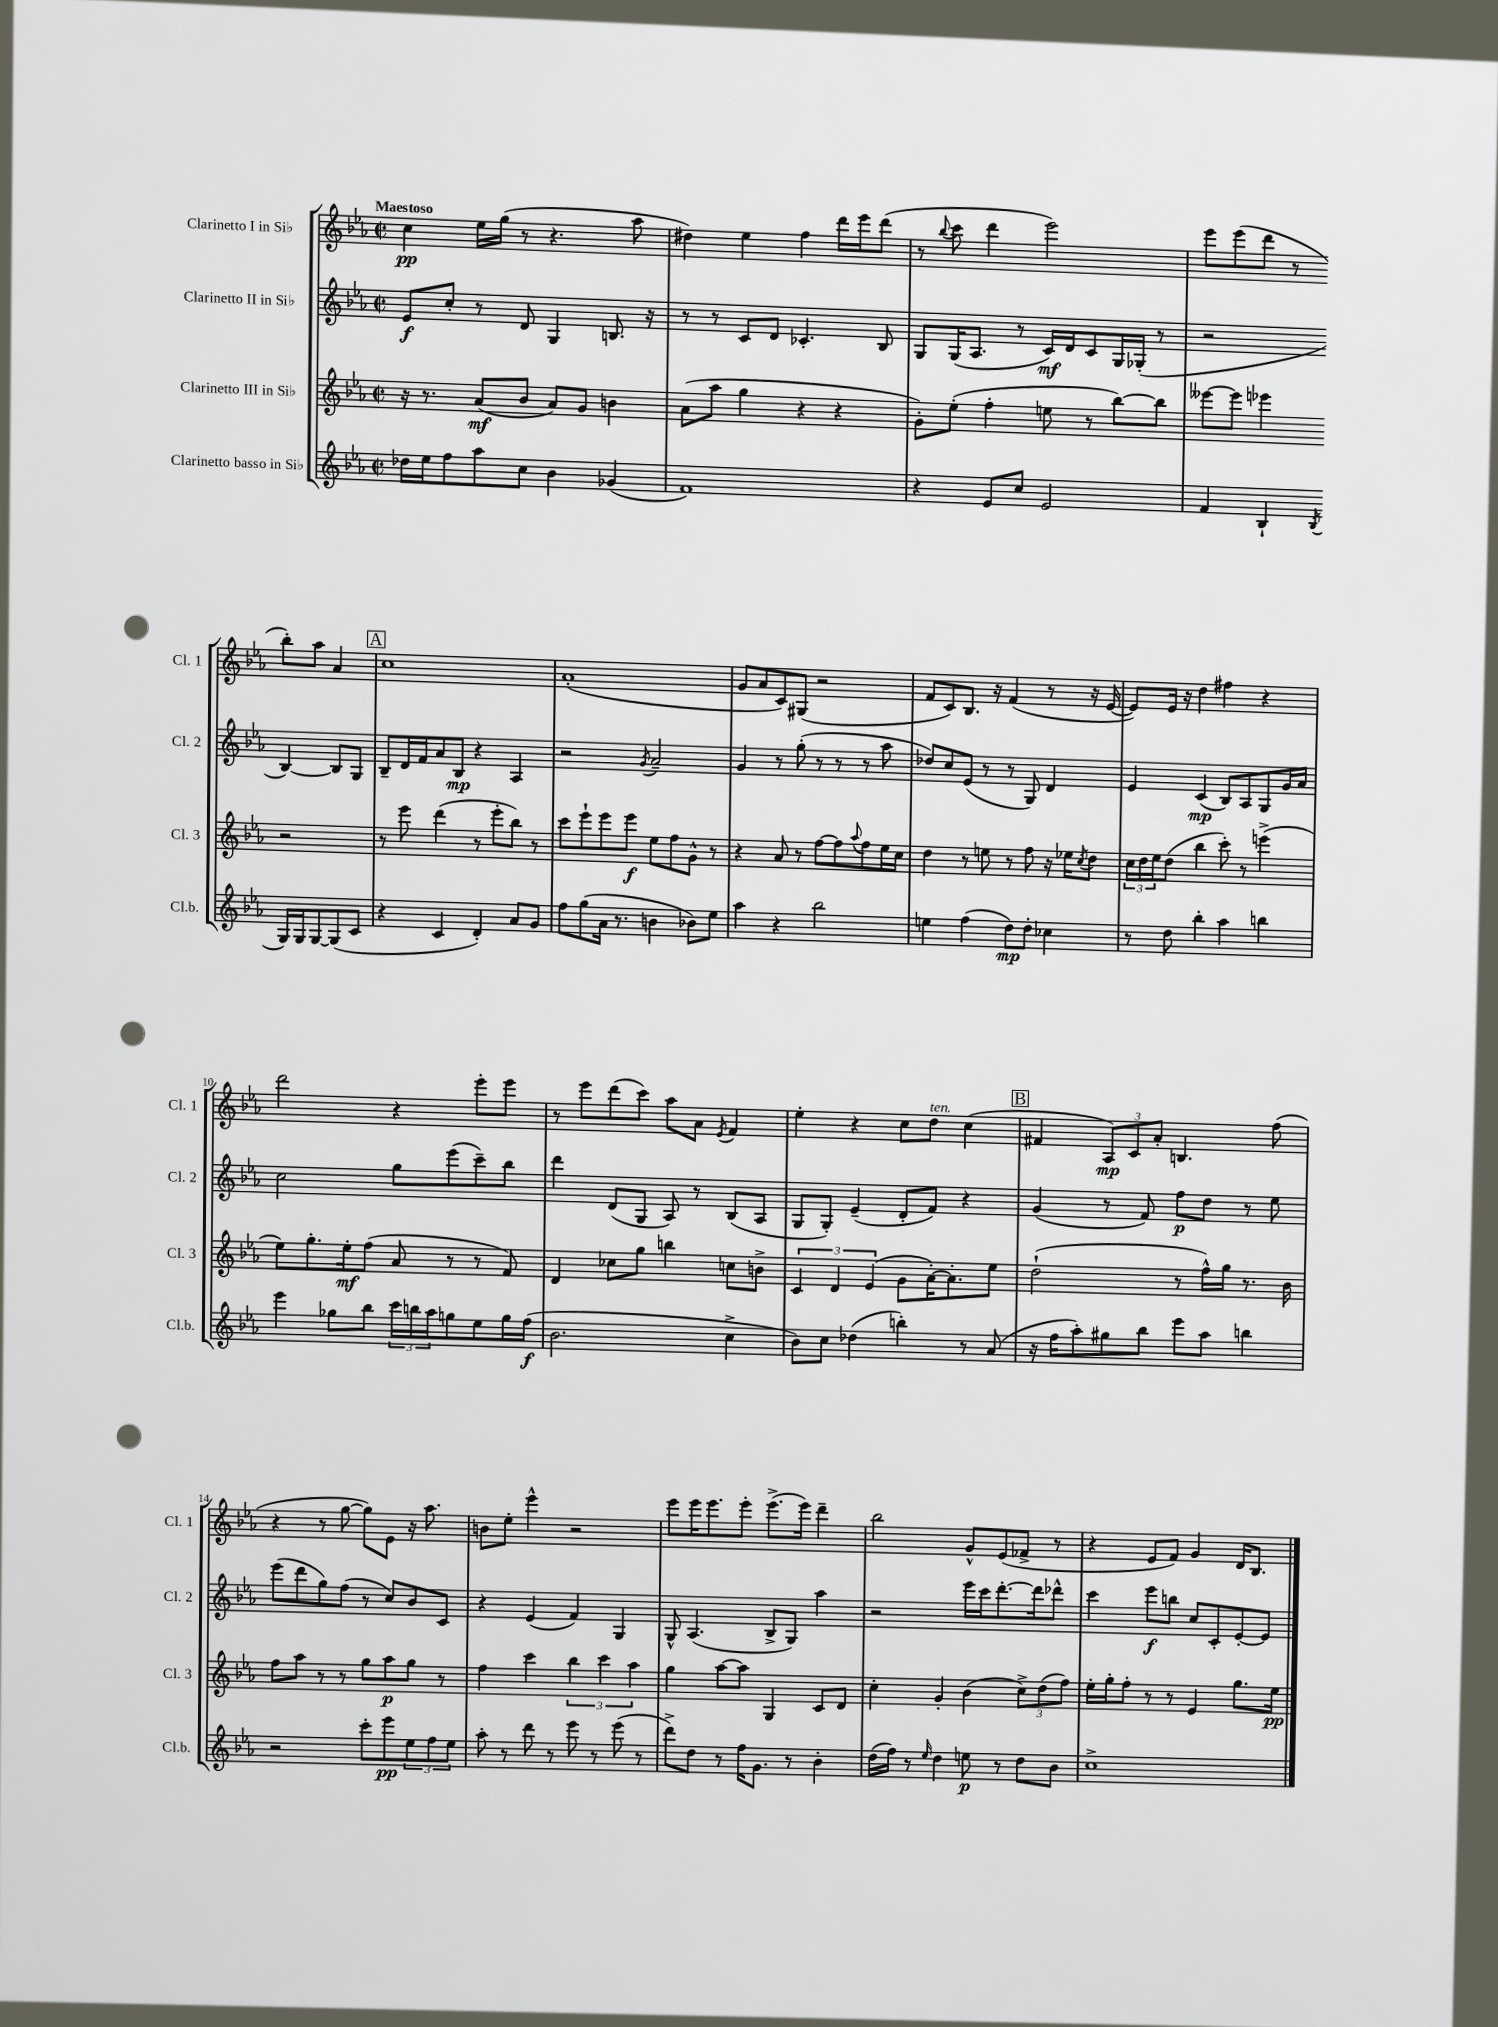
<<
\new StaffGroup <<
\new Staff = "s0" \with { instrumentName = "Clarinetto I in Sib" shortInstrumentName = "Cl. 1" } {
    \clef treble \key ees \major \defaultTimeSignature \time 2/2 \tempo "Maestoso"
    c''4\pp ees''16 g''16( r8 r4. aes''8 |
    dis''4) ees''4 f''4 d'''16 ees'''16 d'''8( |
    r8 \appoggiatura { bes''8 } c'''8 d'''4 ees'''2) |
    ees'''8 ees'''8( d'''8 r8 bes''8-.) aes''8 aes'4 |
    \mark \markup { \box "A" } c''1 |
    aes'1-.( |
    g'8 aes'8 c'8) gis8( r2 |
    f'8 c'8) bes8. r16 f'4( r8 r16 ees'16~ |
    ees'8) ees'16 r16 d''4 fis''4 r4 |
    d'''2 r4 ees'''8-. ees'''8 |
    r8 ees'''8 d'''8( c'''8) aes''8 aes'8 \acciaccatura { ees'8 } f'4 |
    ees''4-. r4 c''8 d''8^\markup { \italic "ten." } c''4( |
    \mark \markup { \box "B" } fis'4 \tuplet 3/2 { aes8\mp) c'8 aes'8-. } b4. f''8( |
    r4 r8 g''8~ g''8) ees'8 r16 aes''8. |
    b'8 ees''8-. ees'''4-^ r2 |
    ees'''8 ees'''16 ees'''8. ees'''8-. ees'''8.->( ees'''16) d'''4-- |
    bes''2 g'8-^ ees'8( fes'8-> r8 |
    r4 ees'8 f'8) g'4 d'16 bes8. \bar "|." |
}
\new Staff = "s1" \with { instrumentName = "Clarinetto II in Sib" shortInstrumentName = "Cl. 2" } {
    \clef treble \key ees \major \defaultTimeSignature \time 2/2
    ees'8\f c''8-. r8 d'8 g4 b8. r16 |
    r8 r8 c'8 d'8 ces'4.-. bes8 |
    g8 g16( aes8. r8 c'16\mf) d'16 c'8 g16 ges16-.( r8 |
    r2 bes4~) bes8 g8 |
    \mark \markup { \box "A" } bes8-- d'16 f'16 aes'8 bes8\mp r4 aes4 |
    r2 \acciaccatura { g'8 } aes'2-- |
    g'4 r8 g''8-.( r8 r8 r8 aes''8 |
    des''8) c''8 ees'8( r8 r8 g8) d'4 |
    ees'4 c'4\mp( bes8) aes8 g8 g'16 aes'16 |
    c''2 g''8 ees'''8( c'''8--) bes''8 |
    d'''4 d'8( g8 aes8) r8 bes8( aes8 |
    g8 g8-.) ees'4--( d'8-. f'8) r4 |
    \mark \markup { \box "B" } g'4( r8 f'8) f''8\p d''8 r8 ees''8 |
    ees'''8( d'''8 g''8) f''8( r8 c''8) bes'8 c'8 |
    r4 ees'4( f'4) g4 |
    g8-^ aes4.( bes8-> g8) aes''4 |
    r2 ees'''16 c'''16 d'''8.~-. d'''16 des'''8-^ |
    c'''4 ees'''8\f b''8 c''8 c'8-. ees'8~-. ees'8 \bar "|." |
}
\new Staff = "s2" \with { instrumentName = "Clarinetto III in Sib" shortInstrumentName = "Cl. 3" } {
    \clef treble \key ees \major \defaultTimeSignature \time 2/2
    r16 r8. aes'8\mf( bes'8 aes'8) g'8 b'4 |
    aes'8( aes''8 g''4 r4 r4 |
    g'8-.) ees''8-.( f''4-. e''8 r8 bes''8~) bes''8 |
    eeses'''8~ eeses'''8 ees'''4 r2 |
    \mark \markup { \box "A" } r8 ees'''8 d'''4( r8 ees'''8-. bes''8) r8 |
    c'''8 ees'''8-! ees'''8 ees'''8\f ees''8 f''8 g'8-^ r8 |
    r4 aes'8 r8 f''8~ f''8 \appoggiatura { aes''8 } f''8 ees''16 c''16 |
    d''4 r8 e''8 r8 f''8 r16 ees''16 \acciaccatura { c''8 } d''8 |
    \tuplet 3/2 { c''16 d''16 ees''16 } d''8( bes''4 c'''8-.) r8 e'''4->( |
    ees''8) g''8.-. ees''16-.\mf f''8( aes'8 r8 r8 f'8) |
    d'4 ces''8 g''8 b''4 c''8 b'8-> |
    \tuplet 3/2 { c'4 d'4 ees'4( } g'8 aes'16~-.) aes'8.-. ees''8 |
    \mark \markup { \box "B" } d''2-!( r8 f''16-^) g''16 r8. bes'16 |
    f''8 aes''8 r8 r8 g''8 aes''8\p g''8 r8 |
    f''4 c'''4 \tuplet 3/2 { bes''4 c'''4 aes''4 } |
    g''4 aes''8~ aes''8 g4 c'8 d'8 |
    c''4-. g'4-. bes'4( \tuplet 3/2 { c''8->) d''8( f''8) } |
    ees''16-. g''16-. f''8-. r8 r8 ees'4 g''8. ees''16\pp \bar "|." |
}
\new Staff = "s3" \with { instrumentName = "Clarinetto basso in Sib" shortInstrumentName = "Cl.b." } {
    \clef treble \key ees \major \defaultTimeSignature \time 2/2
    des''16 ees''16 f''8 aes''8 c''8 bes'4 ges'4( |
    f'1) |
    r4 ees'8 c''8 ees'2 |
    f'4 bes4-! \acciaccatura { bes8 } g16 g16 g8~ g8( c'8 |
    \mark \markup { \box "A" } r4 c'4 d'4-.) aes'8 g'8 |
    f''8 g''8( aes'16 r8. b'4 bes'8) ees''8 |
    aes''4 r4 bes''2 |
    e''4 f''4( d''8\mp) d''8-. ces''4 |
    r8 d''8 bes''4-. aes''4 b''4 |
    ees'''4 ges''8 bes''8 \tuplet 3/2 { c'''16 b''16 aes''16 } g''8 ees''8 g''16 f''16\f( |
    bes'2. c''4-> |
    bes'8) c''8 des''4( b''4-.) r8 aes'8( |
    \mark \markup { \box "B" } r16 f''16 aes''8-.) gis''8 bes''8 ees'''8 aes''8 b''4 |
    r2 c'''8-. ees'''8\pp \tuplet 3/2 { ees''8 f''8 ees''8 } |
    aes''8-. r8 d'''8 r8 ees'''8 r8 ees'''8( r8 |
    d'''8->) d''8 r8 f''16 g'8. r8 bes'4-. |
    d''16( f''16) r8 \grace { ees''16 } d''4 e''8\p r8 d''8 bes'8 |
    c''1-> \bar "|." |
}
>>
>>
